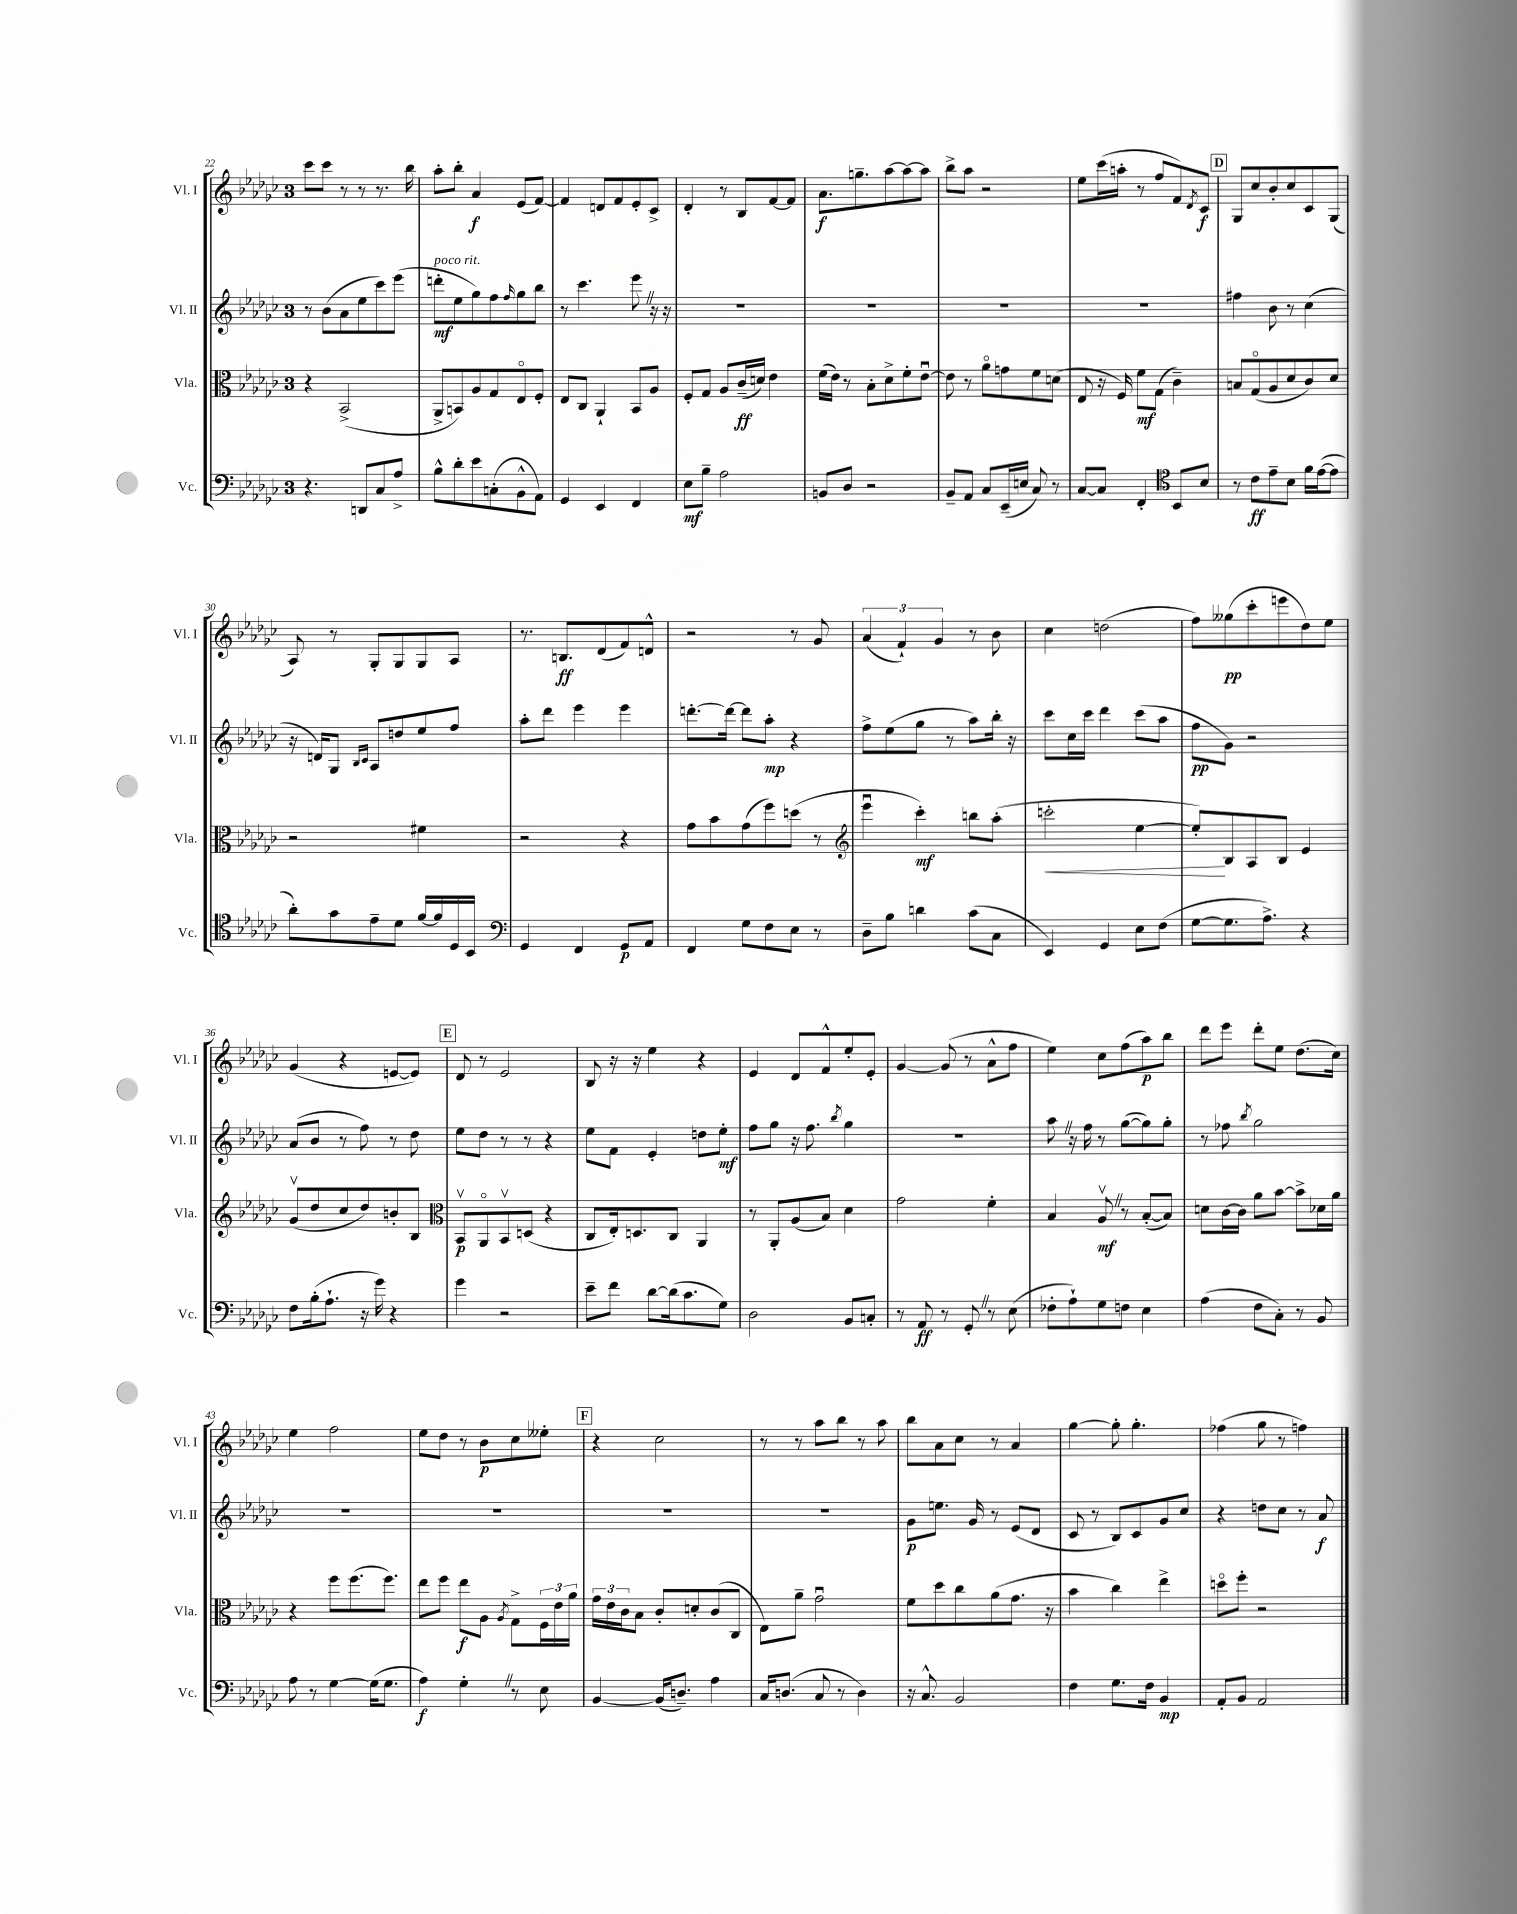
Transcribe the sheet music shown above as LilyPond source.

<<
\new StaffGroup <<
\new Staff = "s0" \with { instrumentName = "Vl. I" shortInstrumentName = "Vl. I" } {
    \clef treble \key ges \major \once \override Staff.TimeSignature.style = #'single-digit \time 3/4
    ces'''8 ces'''8 r8 r8 r8. bes''16 |
    aes''8-. bes''8-. aes'4\f ees'8( f'8~) |
    f'4 d'8 f'8 ees'8-. ces'8-> |
    des'4-. r8 bes8 f'8~ f'8 |
    aes'8.\f g''8.-- aes''8~ aes''8~ aes''8 |
    bes''8-> aes''8 r2 |
    ees''8 ces'''16( a''16-. r8 f''8 f'8) \acciaccatura { des'8 } ces'8\f |
    \mark \markup { \box "D" } ges8 ces''8 bes'8-. ces''8 ces'8 ges8( |
    aes8) r8 ges8-. ges8 ges8 aes8 |
    r8. b8.\ff des'8( f'8) d'8-^ |
    r2 r8 ges'8 |
    \tuplet 3/2 { aes'4( f'4-!) ges'4 } r8 bes'8 |
    ces''4 d''2( |
    f''8) geses''8\pp( ces'''8-. e'''8 des''8) ees''8 |
    ges'4( r4 e'8~ e'8) |
    \mark \markup { \box "E" } des'8 r8 ees'2 |
    bes8 r16 r16 ees''4 r4 |
    ees'4 des'8 f'8-^ ees''8-. ees'8-. |
    ges'4~ ges'8( r8 aes'8-^ f''8 |
    ees''4) ces''8 f''8( aes''8\p) bes''8 |
    des'''8 ees'''8 des'''8-. ees''8 des''8.( ces''16) |
    ees''4 f''2 |
    ees''8 des''8 r8 bes'8\p ces''8 eeses''8-. |
    \mark \markup { \box "F" } r4 ces''2 |
    r8 r8 aes''8 bes''8 r8 aes''8 |
    bes''8 aes'8 ces''8 r8 aes'4 |
    ges''4~ ges''8-. ges''4.-. |
    fes''4( ges''8 r8 f''4) \bar "|." |
}
\new Staff = "s1" \with { instrumentName = "Vl. II" shortInstrumentName = "Vl. II" } {
    \clef treble \key ges \major \once \override Staff.TimeSignature.style = #'single-digit \time 3/4
    r8 bes'8( aes'8 ees''8 ces'''8) ees'''8( |
    d'''8-.\mf^\markup { \italic "poco rit." } ees''8 ges''8) f''8 \grace { f''16 } ges''8 bes''8 |
    r8 ces'''4. ees'''8 \once \override BreathingSign.text = \markup { \musicglyph "scripts.caesura.straight" } \breathe r16 r16 |
    R2. |
    R2. |
    R2. |
    R2. |
    \mark \markup { \box "D" } fis''4 bes'8 r8 ces''4( |
    r16 d'16) ges8 \grace { bes16 ces'16 } aes8 d''8 ees''8 f''8 |
    aes''8-. des'''8 ees'''4 ees'''4 |
    d'''8.~-. d'''16~ d'''8 aes''8-.\mp r4 |
    f''8-> ees''8( ges''8 r8 aes''8) bes''16-. r16 |
    ces'''8 ces''16 ces'''16 des'''4 ces'''8( aes''8 |
    f''8\pp ges'8) r2 |
    aes'8( bes'8 r8 f''8) r8 des''8 |
    \mark \markup { \box "E" } ees''8 des''8 r8 r8 r4 |
    ees''8 f'8 ees'4-. d''8 ees''8-.\mf |
    f''8 ges''8 r16 f''8. \acciaccatura { bes''8 } ges''4 |
    R2. |
    aes''8 \once \override BreathingSign.text = \markup { \musicglyph "scripts.caesura.straight" } \breathe r16 f''16 r8 ges''8~( ges''8) ges''8-. |
    r8 fes''8 \acciaccatura { bes''8 } ges''2 |
    R2. |
    R2. |
    \mark \markup { \box "F" } R2. |
    R2. |
    ges'8\p e''8. ges'16 r8 ees'8( des'8 |
    ces'8 r8 bes8) ces'8 ges'8 ces''8 |
    r4 d''8 ces''8 r8 aes'8\f \bar "|." |
}
\new Staff = "s2" \with { instrumentName = "Vla." shortInstrumentName = "Vla." } {
    \clef alto \key ges \major \once \override Staff.TimeSignature.style = #'single-digit \time 3/4
    r4 bes,2->( |
    aes,8-> b,8) aes8 ges8 ees8\flageolet f8-. |
    ees8 ces8 aes,4-! bes,8 aes8 |
    f8-. ges8 aes8 ces'16--\ff( d'16) ees'4 |
    f'16( ees'16) r8 bes8-. des'8-> f'8-. ees'8~\downbow |
    ees'8 r8 aes'8\flageolet g'8 f'8 d'8( |
    ees8 r16 f16) f'8\mf ges8( ces'4--) |
    \mark \markup { \box "D" } b8 ges8\flageolet( aes8 des'8 ces'8) des'8 |
    r2 fis'4 |
    r2 r4 |
    ges'8 bes'8 ges'8( f''8) d''8( r8 |
    \clef treble ees'''4\downbow ces'''4-.\mf) b''8 aes''8-.( |
    c'''2-.\< ees''4~ |
    ees''8-.\!) bes8 aes8 bes8 ees'4 |
    ges'8\upbow( des''8 ces''8 des''8) b'8-. bes8 |
    \mark \markup { \box "E" } \clef alto bes,8\upbow\p aes,8\flageolet bes,8\upbow d8( r4 |
    ces8 ees16-.) d8. ces8 aes,4 |
    r8 aes,8-. aes8( bes8) des'4 |
    ges'2 f'4-. |
    bes4 aes8\upbow\mf \once \override BreathingSign.text = \markup { \musicglyph "scripts.caesura.straight" } \breathe r8 bes8~-.( bes8) |
    d'8 ces'16~ ces'16 aes'8 bes'8~ bes'8-> des'16 aes'16 |
    r4 f''8 f''8.( f''8.) |
    ees''8 f''8 ees''8\f aes8 \acciaccatura { aes8 } ges8-> \tuplet 3/2 { f16 ees'16 aes'16 } |
    \mark \markup { \box "F" } \tuplet 3/2 { ges'16 ees'16 ces'16 } bes8 ces'8-. d'8-. ces'8( ces8 |
    ees8) aes'8-- ges'2\downbow |
    f'8 des''8 ces''8 aes'8( ges'8. r16 |
    bes'4 ces''4) ees''4-> |
    d''8\flageolet f''8-. r2 \bar "|." |
}
\new Staff = "s3" \with { instrumentName = "Vc." shortInstrumentName = "Vc." } {
    \clef bass \key ges \major \once \override Staff.TimeSignature.style = #'single-digit \time 3/4
    r4. d,8 ces8 aes8-> |
    bes8-^ des'8-. ees'8 c8-.( bes,8-^ aes,8) |
    ges,4 ees,4 f,4 |
    ees8\mf bes8-- aes2 |
    b,8 des8 r2 |
    bes,8-- aes,8 ces8 ees,16--( e16 ces8) r8 |
    ces8~ ces8 f,4-. \clef tenor bes,8 bes8 |
    \mark \markup { \box "D" } r8 ces'8\ff ees'8-- bes8 f'16 ees'16~( ees'8 |
    aes'8-.) ges'8 ees'8-- des'8 f'16~ f'16 des16 bes,16 |
    \clef bass ges,4 f,4 ges,8\p aes,8 |
    f,4 ges8 f8 ees8 r8 |
    des8-- bes8 d'4 ces'8( ces8 |
    ees,4) ges,4 ees8 f8( |
    ges8~ ges8. aes8.->) r4 |
    f8 bes16-.( aes8.-! r16 ges'16) r4 |
    \mark \markup { \box "E" } ges'4 r2 |
    ees'8-- f'8 des'8~ des'16( ces'8. ges8) |
    des2 bes,8 c8-. |
    r8 aes,8\ff r8 ges,8-. \once \override BreathingSign.text = \markup { \musicglyph "scripts.caesura.straight" } \breathe r8 ees8( |
    fes8-. aes8-!) ges8 f8 ees4 |
    aes4( f8 ces8-.) r8 bes,8 |
    aes8 r8 ges4~ ges16( ges8. |
    aes4\f) ges4-. \once \override BreathingSign.text = \markup { \musicglyph "scripts.caesura.straight" } \breathe r8 ees8 |
    \mark \markup { \box "F" } bes,4~ bes,16( d8.--) aes4 |
    ces16 d8.( ces8 r8 d4) |
    r16 ces8.-^ bes,2 |
    f4 ges8. f16 bes,4\mp |
    aes,8-. bes,8 aes,2 \bar "|." |
}
>>
>>
\layout { \context { \Score currentBarNumber = #22 } }
